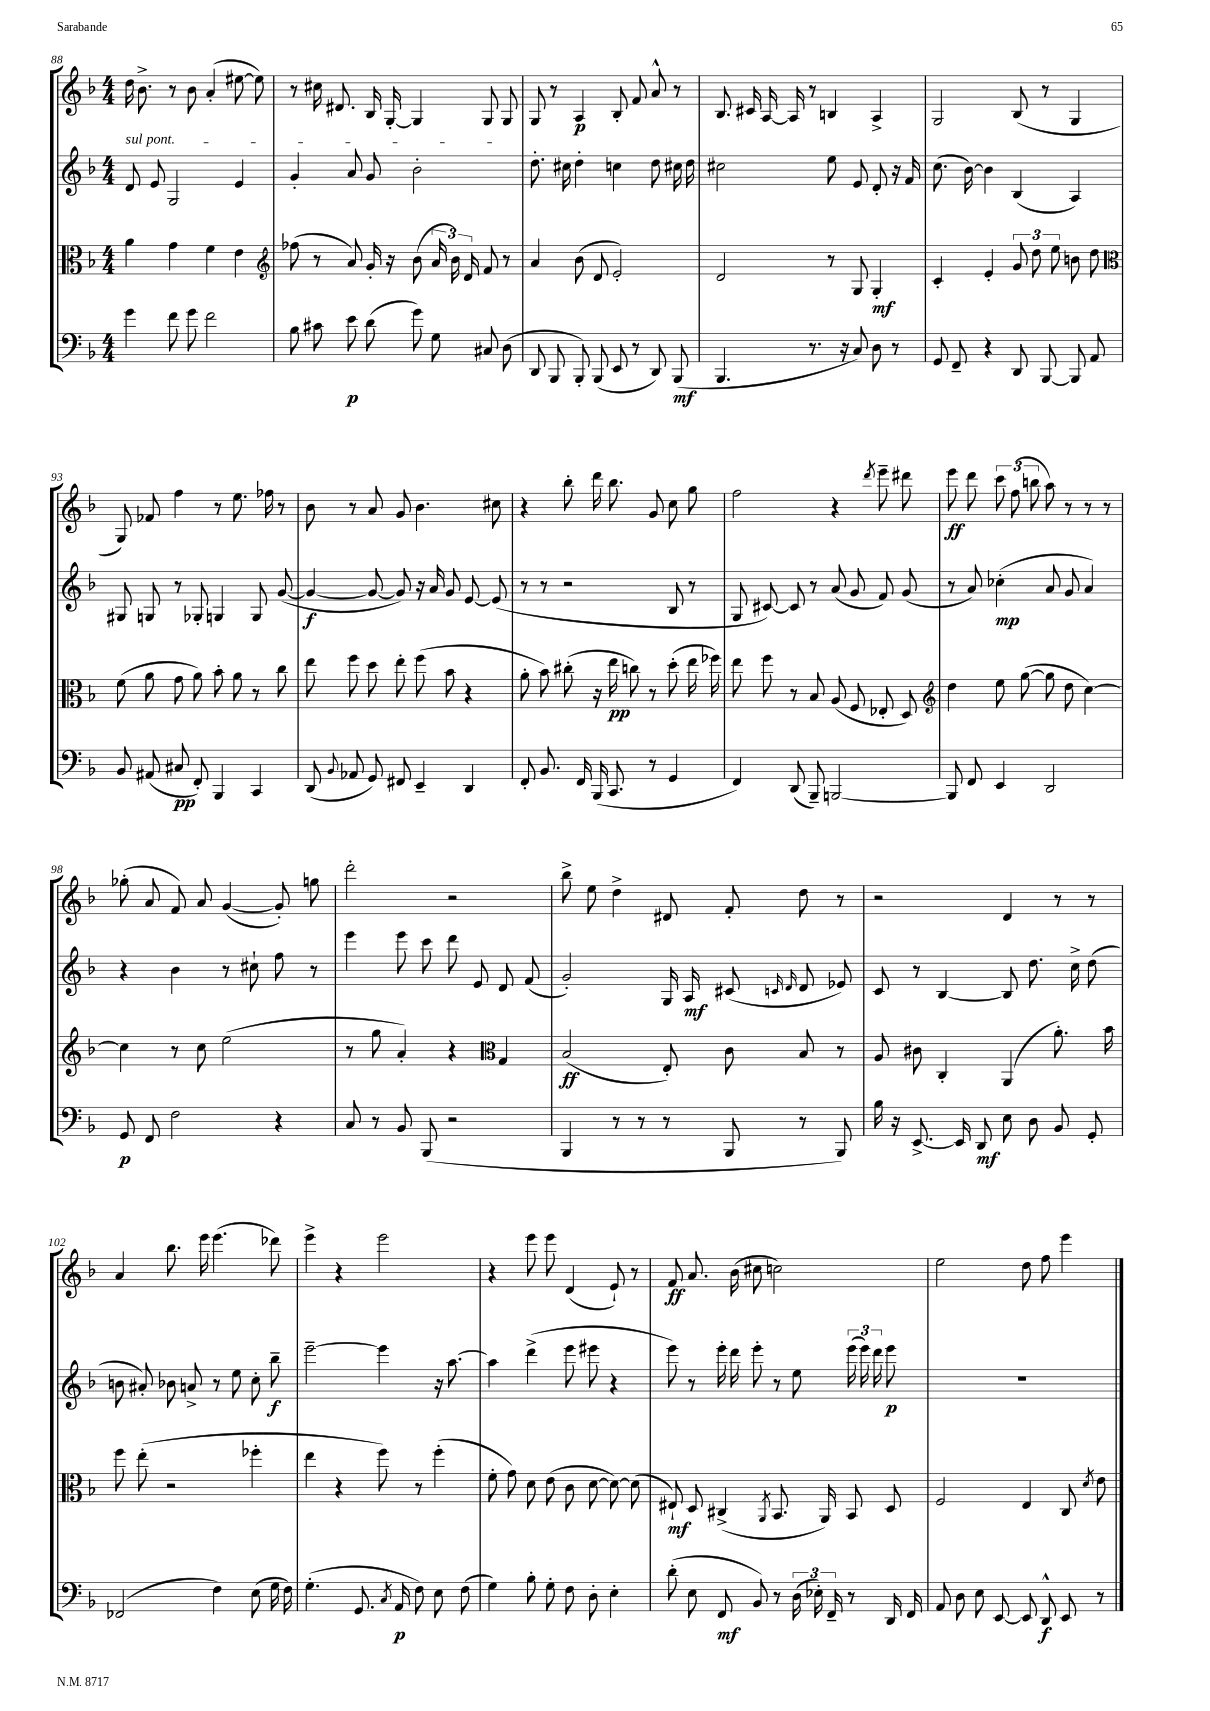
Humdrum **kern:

**kern	**dynam	**kern	**dynam	**kern	**dynam	**kern	**dynam
*part4	*part4	*part3	*part3	*part2	*part2	*part1	*part1
*staff4	*staff4	*staff3	*staff3	*staff2	*staff2	*staff1	*staff1
*clefF4	*	*clefC3	*	*clefG2	*	*clefG2	*
*k[b-]	*	*k[b-]	*	*k[b-]	*	*k[b-]	*
*M4/4	*	*M4/4	*	*M4/4	*	*M4/4	*
=88	=88	=88	=88	=88	=88	=88	=88
!	!	!	!	!LO:TX:a:i:t=sul pont.	!	!	!
4g\	.	4a\	.	8d/	.	16dd\	.
.	.	.	.	.	.	8.b-^\	.
.	.	.	.	8e/	.	.	.
8f\	.	4g\	.	2G/	.	8r	.
8g\	.	.	.	.	.	8b-\	.
2f\	.	4f\	.	.	.	(4a'/	.
.	.	4e\	.	4e/	.	[8ee#X\	.
.	.	.	.	.	.	8ee#\])	.
=89	=89	=89	=89	=89	=89	=89	=89
*	*	*clefG2	*	*	*	*	*
8B-\	.	(8ff-X\	.	4g'/	.	8r	.
8c#X\	.	8r	.	.	.	16cc#X\	.
.	.	.	.	.	.	8.d#X/	.
8e\	p	8a/)	.	8a/	.	.	.
(8d\	.	16g'/	.	8g/	.	16B-/	.
.	.	16r	.	.	.	[16G'/	.
8g\)	.	(8b-\	.	2b-'\	.	4G/]	.
8G\	.	24a/	.	.	.	.	.
.	.	24b-\)	.	.	.	.	.
.	.	24d/	.	.	.	.	.
8C#X/	.	8f/	.	.	.	8G/	.
(8D\	.	8r	.	.	.	8G/	.
=90	=90	=90	=90	=90	=90	=90	=90
8DD/	.	4a/	.	8.dd'\	.	8G/	.
8BBB-/	.	.	.	.	.	8r	.
.	.	.	.	16cc#X\	.	.	.
8BBB-'/)	.	(8b-\	.	4dd'\	.	4A/	p
(8BBB-/	.	8d/	.	.	.	.	.
8EE/	.	2e'/)	.	4ccn\	.	8B-'/	.
8r	.	.	.	.	.	8f/	.
8DD/)	.	.	.	8dd\	.	8a^^/	.
(8BBB-/	mf	.	.	16cc#X\	.	8r	.
.	.	.	.	16dd\	.	.	.
=91	=91	=91	=91	=91	=91	=91	=91
4.BBB-/	.	2d/	.	2cc#X\	.	8.B-/	.
.	.	.	.	.	.	16c#X/	.
.	.	.	.	.	.	[16A/	.
.	.	.	.	.	.	16A/]	.
8.r	.	.	.	.	.	8r	.
.	.	8r	.	8ee\	.	4Bn/	.
16r	.	.	.	.	.	.	.
8C/)	.	8G/	.	8e/	.	.	.
8D\	.	4G'/	mf	8d'/	.	4A^/	.
8r	.	.	.	16r	.	.	.
.	.	.	.	16f/	.	.	.
=92	=92	=92	=92	=92	=92	=92	=92
8GG/	.	4c'/	.	(8.cc\	.	2G/	.
8FF~/	.	.	.	.	.	.	.
.	.	.	.	[16b-\)	.	.	.
4r	.	4e'/	.	4b-\]	.	.	.
8DD/	.	12g/	.	(4B-/	.	(8B-/	.
.	.	12dd\	.	.	.	.	.
[8BBB-/	.	.	.	.	.	8r	.
.	.	12ee\	.	.	.	.	.
8BBB-/]	.	8bn\	.	4A/)	.	4G/	.
8AA/	.	8dd\	.	.	.	.	.
!!LO:LB:g=z
=93	=93	=93	=93	=93	=93	=93	=93
*	*	*clefC3	*	*	*	*	*
8BB-/	.	(8f\	.	8G#X/	.	8G/)	.
(8AA#X/	.	8a\	.	8Gn/	.	8f-X/	.
8C#X/	pp	8g\	.	8r	.	4ff\	.
8FF'/)	.	8a\)	.	8G-X'/	.	.	.
4BBB-/	.	8b-'\	.	4Gn/	.	8r	.
.	.	8a\	.	.	.	8.ee\	.
4CC/	.	8r	.	8G/	.	.	.
.	.	.	.	.	.	16ff-X\	.
.	.	8cc\	.	([8g/	.	8r	.
=94	=94	=94	=94	=94	=94	=94	=94
(8DD/	.	8ee\	.	4g/_	f	8b-\	.
8qqBB-/	.	.	.	.	.	.	.
8AA-X/	.	8ff\	.	.	.	8r	.
8GG/)	.	8dd\	.	8g/_	.	8a/	.
8FF#X/	.	8ee'\	.	8g/])	.	8g/	.
4EE~/	.	(8ff\	.	16r	.	4.b-\	.
.	.	.	.	16a/	.	.	.
.	.	8b-\	.	8g/	.	.	.
4DD/	.	4r	.	[8e/	.	.	.
.	.	.	.	(8e/]	.	8cc#X\	.
=95	=95	=95	=95	=95	=95	=95	=95
8FF'/	.	8a'\	.	8r	.	4r	.
8.BB-/	.	8b-\)	.	8r	.	.	.
.	.	(8cc#X'\	.	2r	.	8bb-'\	.
16FF/	.	.	.	.	.	.	.
(16BBB-/	.	16r	.	.	.	16ddd\	.
8.CC/	.	16ee\	pp	.	.	8.bb-\	.
.	.	8ccn\)	.	.	.	.	.
8r	.	8r	.	.	.	8g/	.
4GG/	.	(8dd'\	.	8B-/	.	8cc\	.
.	.	16ee\	.	8r	.	8gg\	.
.	.	16ff-X\)	.	.	.	.	.
=96	=96	=96	=96	=96	=96	=96	=96
4FF/)	.	8ee\	.	8G/	.	2ff\	.
.	.	8ff\	.	[8c#X/)	.	.	.
(8DD/	.	8r	.	8c#/]	.	.	.
8BBB-~/)	.	8B-/	.	8r	.	.	.
[2BBBn/	.	(8A/	.	(8a/	.	4r	.
.	.	8F/	.	8g/	.	.	.
.	.	.	.	.	.	8qddd/	.
.	.	8E-X'/	.	8f/)	.	8eee~\	.
.	.	8D/)	.	(8g/	.	8ddd#X\	.
=97	=97	=97	=97	=97	=97	=97	=97
*	*	*clefG2	*	*	*	*	*
8BBB/]	.	4dd\	.	8r	.	8eee\	ff
8FF/	.	.	.	8a/)	.	8ddd\	.
4EE/	.	8ee\	.	(4cc-X'\	mp	12ccc\	.
.	.	.	.	.	.	(12ff\	.
.	.	([8gg\	.	.	.	.	.
.	.	.	.	.	.	12bbn\	.
2DD/	.	8gg\]	.	8a/	.	8aa\)	.
.	.	8dd\	.	8g/	.	8r	.
.	.	[4cc\)	.	4a/)	.	8r	.
.	.	.	.	.	.	8r	.
!!LO:LB:g=z
=98	=98	=98	=98	=98	=98	=98	=98
8GG/	p	4cc\]	.	4r	.	(8gg-X'\	.
8FF/	.	.	.	.	.	8a/	.
2F\	.	8r	.	4b-\	.	8f/)	.
.	.	8cc\	.	.	.	8a/	.
.	.	(2ee\	.	8r	.	([4g/	.
.	.	.	.	8cc#X`\	.	.	.
4r	.	.	.	8ff\	.	8g'/])	.
.	.	.	.	8r	.	8ggn\	.
=99	=99	=99	=99	=99	=99	=99	=99
8C/	.	8r	.	4eee\	.	2ddd'\	.
8r	.	8gg\	.	.	.	.	.
8BB-/	.	4a'/)	.	8eee\	.	.	.
(8BBB-/	.	.	.	8ccc\	.	.	.
2r	.	4r	.	8ddd\	.	2r	.
.	.	.	.	8e/	.	.	.
*	*	*clefC3	*	*	*	*	*
.	.	4G/	.	8d/	.	.	.
.	.	.	.	(8f/	.	.	.
=100	=100	=100	=100	=100	=100	=100	=100
4BBB-/	.	(2B-/	ff	2g'/)	.	8bb-^\	.
.	.	.	.	.	.	8ee\	.
8r	.	.	.	.	.	4dd^\	.
8r	.	.	.	.	.	.	.
8r	.	8E'/)	.	16G/	.	8d#X/	.
.	.	.	.	16A/	mf	.	.
8BBB-/	.	8c\	.	(8c#X/	.	8f'/	.
.	.	.	.	16qqcn/	.	.	.
.	.	.	.	16qqd/	.	.	.
8r	.	8B-/	.	8d/	.	8dd\	.
8BBB-/)	.	8r	.	8e-X/)	.	8r	.
=101	=101	=101	=101	=101	=101	=101	=101
16B-\	.	8A/	.	8c/	.	2r	.
16r	.	.	.	.	.	.	.
[8.EE^/	.	8c#X\	.	8r	.	.	.
.	.	4C'/	.	[4B-/	.	.	.
16EE/]	.	.	.	.	.	.	.
8DD/	mf	.	.	.	.	.	.
8E\	.	(4AA/	.	8B-/]	.	4d/	.
8D\	.	.	.	8.dd\	.	.	.
8BB-/	.	8.a'\)	.	.	.	8r	.
.	.	.	.	16cc^\	.	.	.
8GG'/	.	.	.	(8dd\	.	8r	.
.	.	16b-\	.	.	.	.	.
!!LO:LB:g=z
=102	=102	=102	=102	=102	=102	=102	=102
(2FF-X/	.	8ff\	.	8bn\	.	4a/	.
.	.	(8ee'\	.	8a#X'/)	.	.	.
.	.	2r	.	8b-X\	.	8.bb-\	.
.	.	.	.	8an^/	.	.	.
.	.	.	.	.	.	16eee\	.
4F\)	.	.	.	8r	.	(4.eee\	.
.	.	.	.	8ee\	.	.	.
(8E\	.	4ff-X'\	.	8cc'\	.	.	.
16G\	.	.	.	8bb-~\	f	8ddd-X\)	.
16F\)	.	.	.	.	.	.	.
=103	=103	=103	=103	=103	=103	=103	=103
(4.G'\	.	4ee\	.	[2eee~\	.	4eee^\	.
.	.	4r	.	.	.	4r	.
8.GG/	.	.	.	.	.	.	.
.	.	8ff\)	.	4eee\]	.	2eee\	.
8qC/	.	.	.	.	.	.	.
16AA/	p	.	.	.	.	.	.
8F\)	.	8r	.	.	.	.	.
8E\	.	(4ff'\	.	16r	.	.	.
.	.	.	.	[8.aa\	.	.	.
(8F\	.	.	.	.	.	.	.
=104	=104	=104	=104	=104	=104	=104	=104
4G\)	.	8f'\	.	4aa\]	.	4r	.
.	.	8g\)	.	.	.	.	.
8B-'\	.	8d\	.	(4ddd^\	.	8eee\	.
8G'\	.	(8e\	.	.	.	8eee\	.
8F\	.	8c\	.	8eee\	.	(4d/	.
8D'\	.	[8d\	.	8eee#X\	.	.	.
4E'\	.	8d\_)	.	4r	.	8e`/)	.
.	.	(8d\]	.	.	.	8r	.
=105	=105	=105	=105	=105	=105	=105	=105
(8d'\	.	8E#X`/)	mf	8eee\)	.	8f/	ff
8E\	.	8D/	.	8r	.	8.a/	.
8FF/	mf	(4C#X^/	.	16eee'\	.	.	.
.	.	.	.	16ddd\	.	(16b-\	.
8BB-/)	.	.	.	8eee'\	.	8cc#X\	.
.	.	8qAA/	.	.	.	.	.
8r	.	8.BB-/	.	8r	.	2ccn\)	.
(24D\	.	.	.	8ee\	.	.	.
24E-X'\)	.	.	.	.	.	.	.
.	.	16AA/)	.	.	.	.	.
24FF~/	.	.	.	.	.	.	.
8r	.	8BB-/	.	(24eee\	.	.	.
.	.	.	.	24eee\)	.	.	.
.	.	.	.	24ddd\	.	.	.
16DD/	.	8D/	.	8eee\	p	.	.
16FF/	.	.	.	.	.	.	.
=106	=106	=106	=106	=106	=106	=106	=106
8AA/	.	2F/	.	1r	.	2ee\	.
8D\	.	.	.	.	.	.	.
8E\	.	.	.	.	.	.	.
[8EE/	.	.	.	.	.	.	.
8EE/]	.	4E/	.	.	.	8dd\	.
8DD^^/	f	.	.	.	.	8ff\	.
8EE/	.	8C/	.	.	.	4eee\	.
.	.	8qd/	.	.	.	.	.
8r	.	8e\	.	.	.	.	.
==	==	==	==	==	==	==	==
*-	*-	*-	*-	*-	*-	*-	*-
